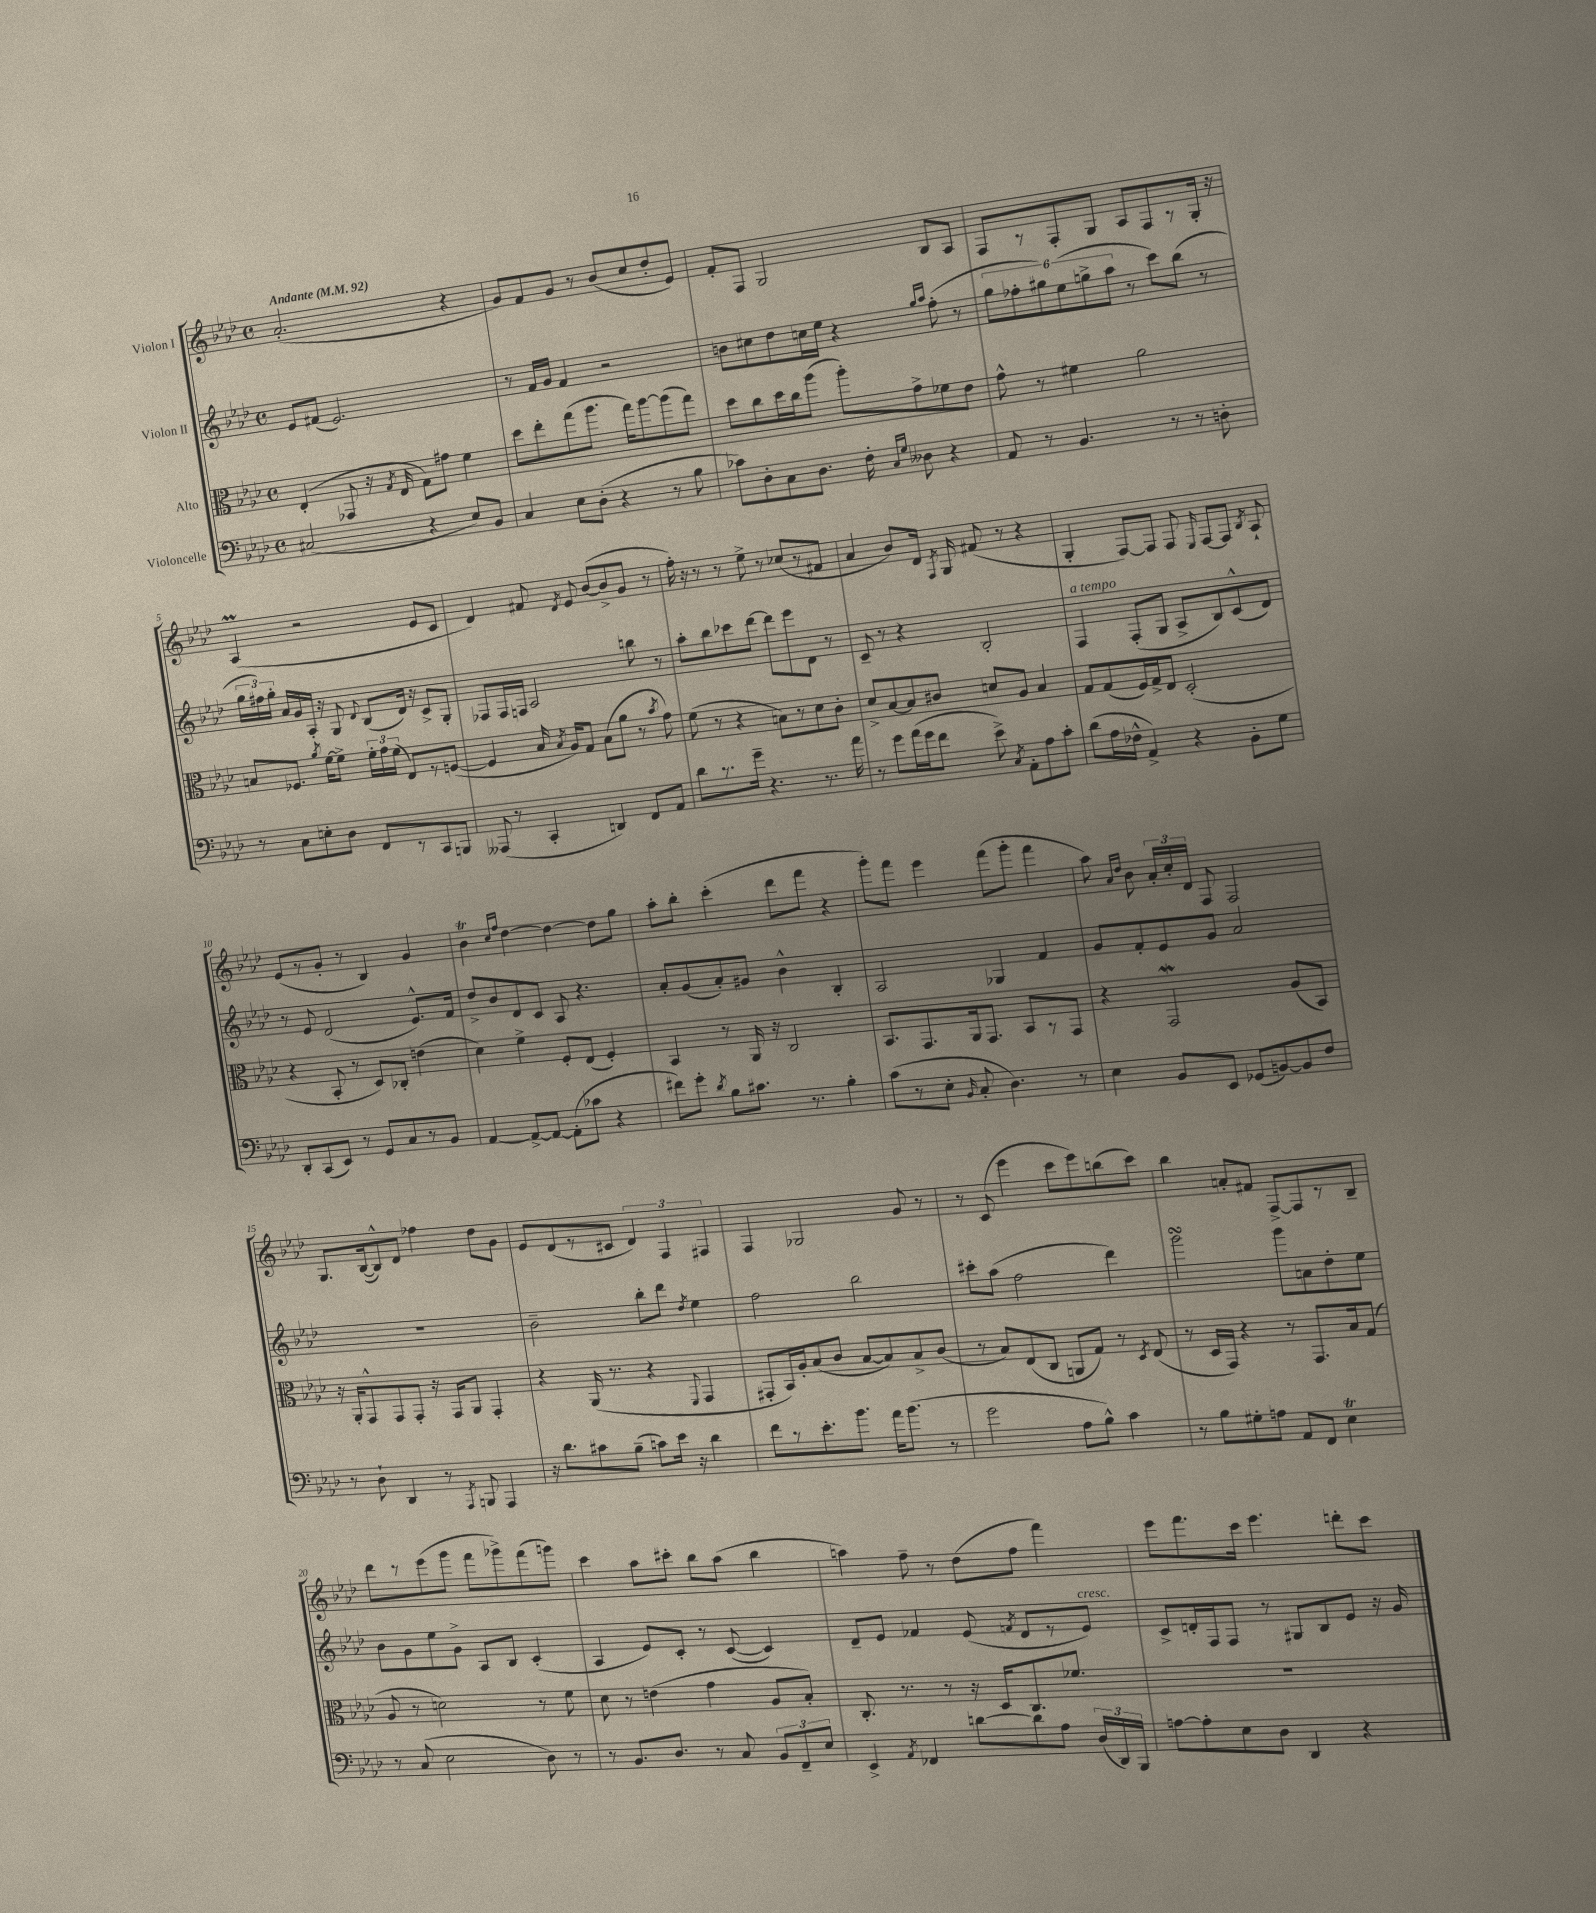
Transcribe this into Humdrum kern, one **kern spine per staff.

**kern	**kern	**kern	**kern
*part4	*part3	*part2	*part1
*staff4	*staff3	*staff2	*staff1
*I"Violoncelle	*I"Alto	*I"Violon II	*I"Violon I
*clefF4	*clefC3	*clefG2	*clefG2
*k[b-e-a-d-]	*k[b-e-a-d-]	*k[b-e-a-d-]	*k[b-e-a-d-]
*M4/4	*M4/4	*M4/4	*M4/4
*met(c)	*met(c)	*met(c)	*met(c)
*MM92	*MM92	*MM92	*MM92
=1	=1	=1	=1
!	!	!	!LO:TX:a:B:t=Andante
(2C#X/	(4E-'/	8e-/L	(2.a-'/
.	.	(8f#X/J	.
.	8GG-X/	2.e-/)	.
.	16r	.	.
.	8qG/	.	.
.	16E-/	.	.
4r	8G\L)	.	.
.	8g#X\J	.	.
8E-/L)	4f\	.	4r
8BB-/J	.	.	.
=2	=2	=2	=2
4C/	8dd-\L	8r	8g/L)
.	8ee-'\	16f/LL	8f/
.	.	16g/JJ	.
8E-\L	(8gg\	4f/	8g/J
(8D-'\J	8.aa-\J	.	8r
4r	.	2r	(8b-/L
.	16gg\KL)	.	.
.	[8aa-\	.	8cc/
8r	(8aa-\]	.	8dd-'/
8B-\	8gg\J)	.	8e-/J)
=3	=3	=3	=3
8c-X\L)	8dd-\L	8bn\L	8f'/L
8D-'\	8cc\	8cc#X\	8F/J
8C\	16dd-\L	8dd-\	2G/
.	16cc\J	.	.
8.D-\J	(8aa-\J	16ccn\L	.
.	.	16ee-\JJ	.
.	8aa-'\L)	4r	.
16F'\	.	.	.
16qqC/LL	.	.	.
16qqG/JJ	.	.	.
8D--X\	8g^\	.	.
.	.	16qqgg/LL	.
.	.	16qqaa-/JJ	.
4r	8f-X\	(8ff'\	8B-/L
.	8e-\J	8r	8A-/J
=4	=4	=4	=4
8AA-/	8g^^\	12gg\L	8F/L
.	.	12ff-X'\	.
8r	8r	.	8r
.	.	12gg#X\)	.
4.BB-/	4f#X\	(12ee-\	8F'/
.	.	12ggn^\	.
.	.	.	8G/J
.	.	12aa-\J	.
.	2a-\	8r	8A-/L
8r	.	8ccc\L)	8F/
8r	.	(8bb-\J	8r
8Dn'\	.	8r	16G'/Jk
.	.	.	16r
!!LO:LB:g=z
=5	=5	=5	=5
8r	8Bn/L	24gg\LL	(4A-M/
.	.	24ff#X\)	.
.	.	24gg'\JJ	.
8C\L	8.F-X/J	16a-/LL	.
.	.	16g/	.
8En'\	.	16A-'/JJ	2r
.	8qa-/	.	.
.	[16f\KL	16r	.
8D-\J	8f^\J]	8G/	.
.	.	8qqd-/	.
8FF/L	24f'\LL	(8B-/L	.
.	24g\	.	.
.	(24f\JJ	.	.
8r	8E-/L)	16d-/Jk)	.
.	.	16r	.
8CC/	8r	8c^/L	8e-/L
8BBBn/J	([8Fn/J	8G'/J	8c/J
=6	=6	=6	=6
(8AAA--X/	4F/]	8F-X/L	4d-/)
8r	.	16F-/L	.
.	.	16Fn/JJ	.
4CC'/	16B-/	2A-/	8f#X/
.	8qB-/	.	.
.	16A-/KL)	.	.
.	.	.	8qd-/
.	8G/J	.	8e-/
4DDn/)	(8B-\L	.	([8b-/L
.	8a-\J	.	8b-^/]
8FF/L	8r	8bbn\	8g/J
.	8qb-/	.	.
8AA-/J	8g\)	8r	8r
=7	=7	=7	=7
8d-\L	(8f\	8aa-'\L	16ff'\)
.	.	.	16r
8.r	8r	8bb-\	8r
.	4r	8ccc-X\	8r
16g~\Jk	.	.	.
4.r	.	[8ddd-\J	8ee-^\
.	8Bn\L)	8ddd-\L]	8r
.	8r	8eee-\	(8cc-X/L
8.r	8d-\	8d-\J	8r
.	8c'\J	8r	8f#X/J
16a-\	.	.	.
=8	=8	=8	=8
8r	8d-^/L	8c~/	4a-/
8g\L	[8B-/	8r	.
(16a-\L	8B-/]	4r	8b-/L)
16g\J	.	.	.
8f\J	8c#X/J	.	16d-/Jk
.	.	.	8qF/
.	.	.	16G/
8e-^\)	8dn/L	2B-'/	(8f#X/
8qC/	.	.	.
8AA-'\L	8A-/J	.	8r
8A-\	4B-/	.	4r
8c'\J	.	.	.
=9	=9	=9	=9
!	!	!LO:TX:a:i:t=a tempo	!
(8d-\L	8G/L	4F/	4G'/
16A-\L	(8G/	.	.
16F-X^^\JJ	.	.	.
4AA-^/)	16F/L)	(8F'/L	[8F/L)
.	16G^/J	.	.
.	8E-/J	8G/J	8F/J]
4r	(2D-'/	8A-^/L	8F/
.	.	.	16qqE-/
.	.	8B-/)	[8F/L
8BB-'\L	.	(8c^^/	8F/J]
.	.	.	8qB-/
8G\J	.	8d-/J)	8A-`/
!!LO:LB:g=z
=10	=10	=10	=10
8DD-'/L	4r	8r	(8e-/L
(8CC/	.	8e-/	8r
8EE-/J)	8BB-'/	(2d-/	8g'/J
8r	8r	.	8r
8GG/L	8D-/L)	.	4B-/)
8C/	8C-X'/J	.	.
8r	(4en\	8.e-^^/L)	4g/
8BB-/J	.	.	.
.	.	16f/Jk	.
=11	=11	=11	=11
[4AA-/	4d-\)	8dd-^/L	4b-T\
.	.	8b-/	.
.	.	.	16qqcc/LL
.	.	.	16qqff/JJ
8AA-^/L_	4f^\	8d-/	[4dd-\
8AA-/J_	.	8c/J	.
(8AA-'\L]	8F'/L	8A-/	4dd-\_
8c-X\J	(8E-/J	4.r	.
4r	4F'/)	.	8dd-\L]
.	.	.	8gg\J
=12	=12	=12	=12
8f#X\L)	4BB-/	8a-'/L	8aa-'\L
8g'\J	.	(8g/	8bb-'\J
8qd-/	.	.	.
8B-\L	8r	8a-'/)	(4ccc'\
8.c#X\J	16AA-/	8g#X/J	.
.	16r	.	.
.	2C/	4b-^^\	8ddd-\L
8.r	.	.	.
.	.	.	8fff\J
4B-'\	.	4B-'/	4r
=13	=13	=13	=13
(8c\L	8.BB-/L	2A-/	8ggg'\L)
8r	.	.	8fff\J
.	8.GG/	.	.
8E-'\J	.	.	4eee-\
16qqBB-/	.	.	.
8C'/	16AA-/k	.	.
.	8.GG/J	.	.
4.D-\)	.	4G-X/	(8fff\L
.	8BB-/L	.	8ggg'\J
.	8r	4f/	4fff\
8r	8GG/J	.	.
=14	=14	=14	=14
4E-\	4r	8g/L	8aa-\)
.	.	.	16qqa-/LL
.	.	.	16qqdd-/JJ
.	.	8f'/	8b-\
8BB-/L	2GGW/	8e-/	24a-'/LL
.	.	.	24cc'/
.	.	.	24d-/JJ
8EE-/J	.	8g/J	8F/
(8GG-X/L	.	2a-/	2F/
[8BBn/)	.	.	.
8BB/]	(8A-/L	.	.
8F/J	8BB-/J)	.	.
!!LO:LB:g=z
=15	=15	=15	=15
8r	16r	1r	8.G/L
.	16AA-'/KL	.	.
8D-`\	8GG^^/	.	.
.	.	.	([16B-/k
4DD-/	8GG/	.	8B-^^/])
.	8GG'/J	.	8d-/J
8r	16r	.	4ff-X\
.	16GG/KL	.	.
8qAAA-/	.	.	.
8BBBn/	8AA-/J	.	.
4AAA-/	4GG'/	.	8dd-\L
.	.	.	8g\J
=16	=16	=16	=16
16r	4r	2b-~\	8e-/L
8.d-\L	.	.	.
.	.	.	(8d-/
8c#X\	(16AA-/	.	8r
.	8.r	.	.
(8B-~\J	.	.	8c#X/J
8cn\L)	4r	8bb-'\L	6d-/)
16e-\Jk	.	8ddd-\J	.
.	.	.	6F/
16r	.	.	.
.	8qqFF/	8qdd-/	.
4d-\	4GG/	4ee-\	.
.	.	.	6F#X/
=17	=17	=17	=17
8f\L	8GG#X'/L	2ff\	4F/
8r	16BB-/L)	.	.
.	16A-'/J	.	.
8.e-'\	(8B-/	.	2G-X/
.	8c/J	.	.
8.b-\J	.	.	.
.	[8B-/L	2bb-\	.
16a-\KL	8B-/])	.	.
(8.b-\J	.	.	.
.	8B-^/	.	8g/
8r	(8c/J	.	8r
=18	=18	=18	=18
2g\	8r	8ccc#X'\L	8r
.	8B-/L)	(8aa-\J	(8c/
.	(8E-/	2ff\	4eee-\
.	8C/J	.	.
8A-\L	8AAn/L	.	8ccc\L
8B-^^\J)	8G/J)	.	8eee-\)
4c\	8r	4ddd-\)	(8bbn\
.	8qD-/	.	.
.	(8E-/	.	8ccc\J)
=19	=19	=19	=19
8r	8r	2gggsSsS\	4bb-\
8B-\L	16D-/LL	.	.
.	16GG/JJ)	.	.
8G#X'\	4r	.	8an'/L
8An\J	.	.	8f#X/J
8AA-/L	8r	8ggg\L	[8F^/L
8FF/J	8.GG/L	8an\	8F/]
4E-T\	.	8dd-'\	8r
.	16B-/k	.	.
.	(8G/J	8ee-\J	8B-~/J
!!LO:LB:g=z
=20	=20	=20	=20
8r	8A-/	8b-\L	8ddd-\L
(8C/	8r	8g\	8r
2E-\	2dn\)	8ee-\	(8eee-\
.	.	8g^\J	8ggg\J
.	.	8A-/L	8fff\L
.	.	8B-/J	8ggg-X^\)
8D-\)	8r	(4c'/	(8fff\
8r	8f\	.	8gggn\J)
=21	=21	=21	=21
8r	8d-\	4A-/	4ccc\
8.BB-/L	8r	.	.
.	(4en\	8e-/L)	8aa-\L
8.D-/J	.	.	.
.	.	8c'/J	8ccc#X'\J
8r	4g\	8r	8bb-\L
8C/	.	([8c/	(8aa-\J
12BB-/L	8A-/L	4c/])	4bb-\
12FF~/	.	.	.
.	8B-'/J)	.	.
12E-/J	.	.	.
=22	=22	=22	=22
4EE-^/	8.C'/	8d-~/L	4aan\)
.	.	8e-/J	.
.	8.r	.	.
8qAA-/	.	.	.
4FF-X/	.	4f-X/	8ff~\
.	8r	.	8r
[8dn\L	16r	(8e-/	(8dd-\L
.	16D-/KL	.	.
.	.	8qfn/	.
8d\]	8.C/	8d-/L	8ff\J
8A-\J	.	8r	4fff\)
.	8.f-X/J	.	.
!	!	!LO:TX:a:i:t=cresc.	!
(24D-/LL	.	8e-/J)	.
24DD-/)	.	.	.
24BBB-/JJ	.	.	.
=23	=23	=23	=23
[8An\L	1r	8c^/L	8eee-\L
8A'\]	.	16dn'/L	8.fff\
.	.	16F/J	.
8E-\	.	8F/J	.
.	.	.	16ccc\Jk
8D-\J	.	8r	4.eee-\
4DD-/	.	8G#X/L	.
.	.	8B-/	.
4r	.	8e-/J	8dddn'\L
.	.	16r	8ccc\J
.	.	16g/	.
==	==	==	==
*-	*-	*-	*-
